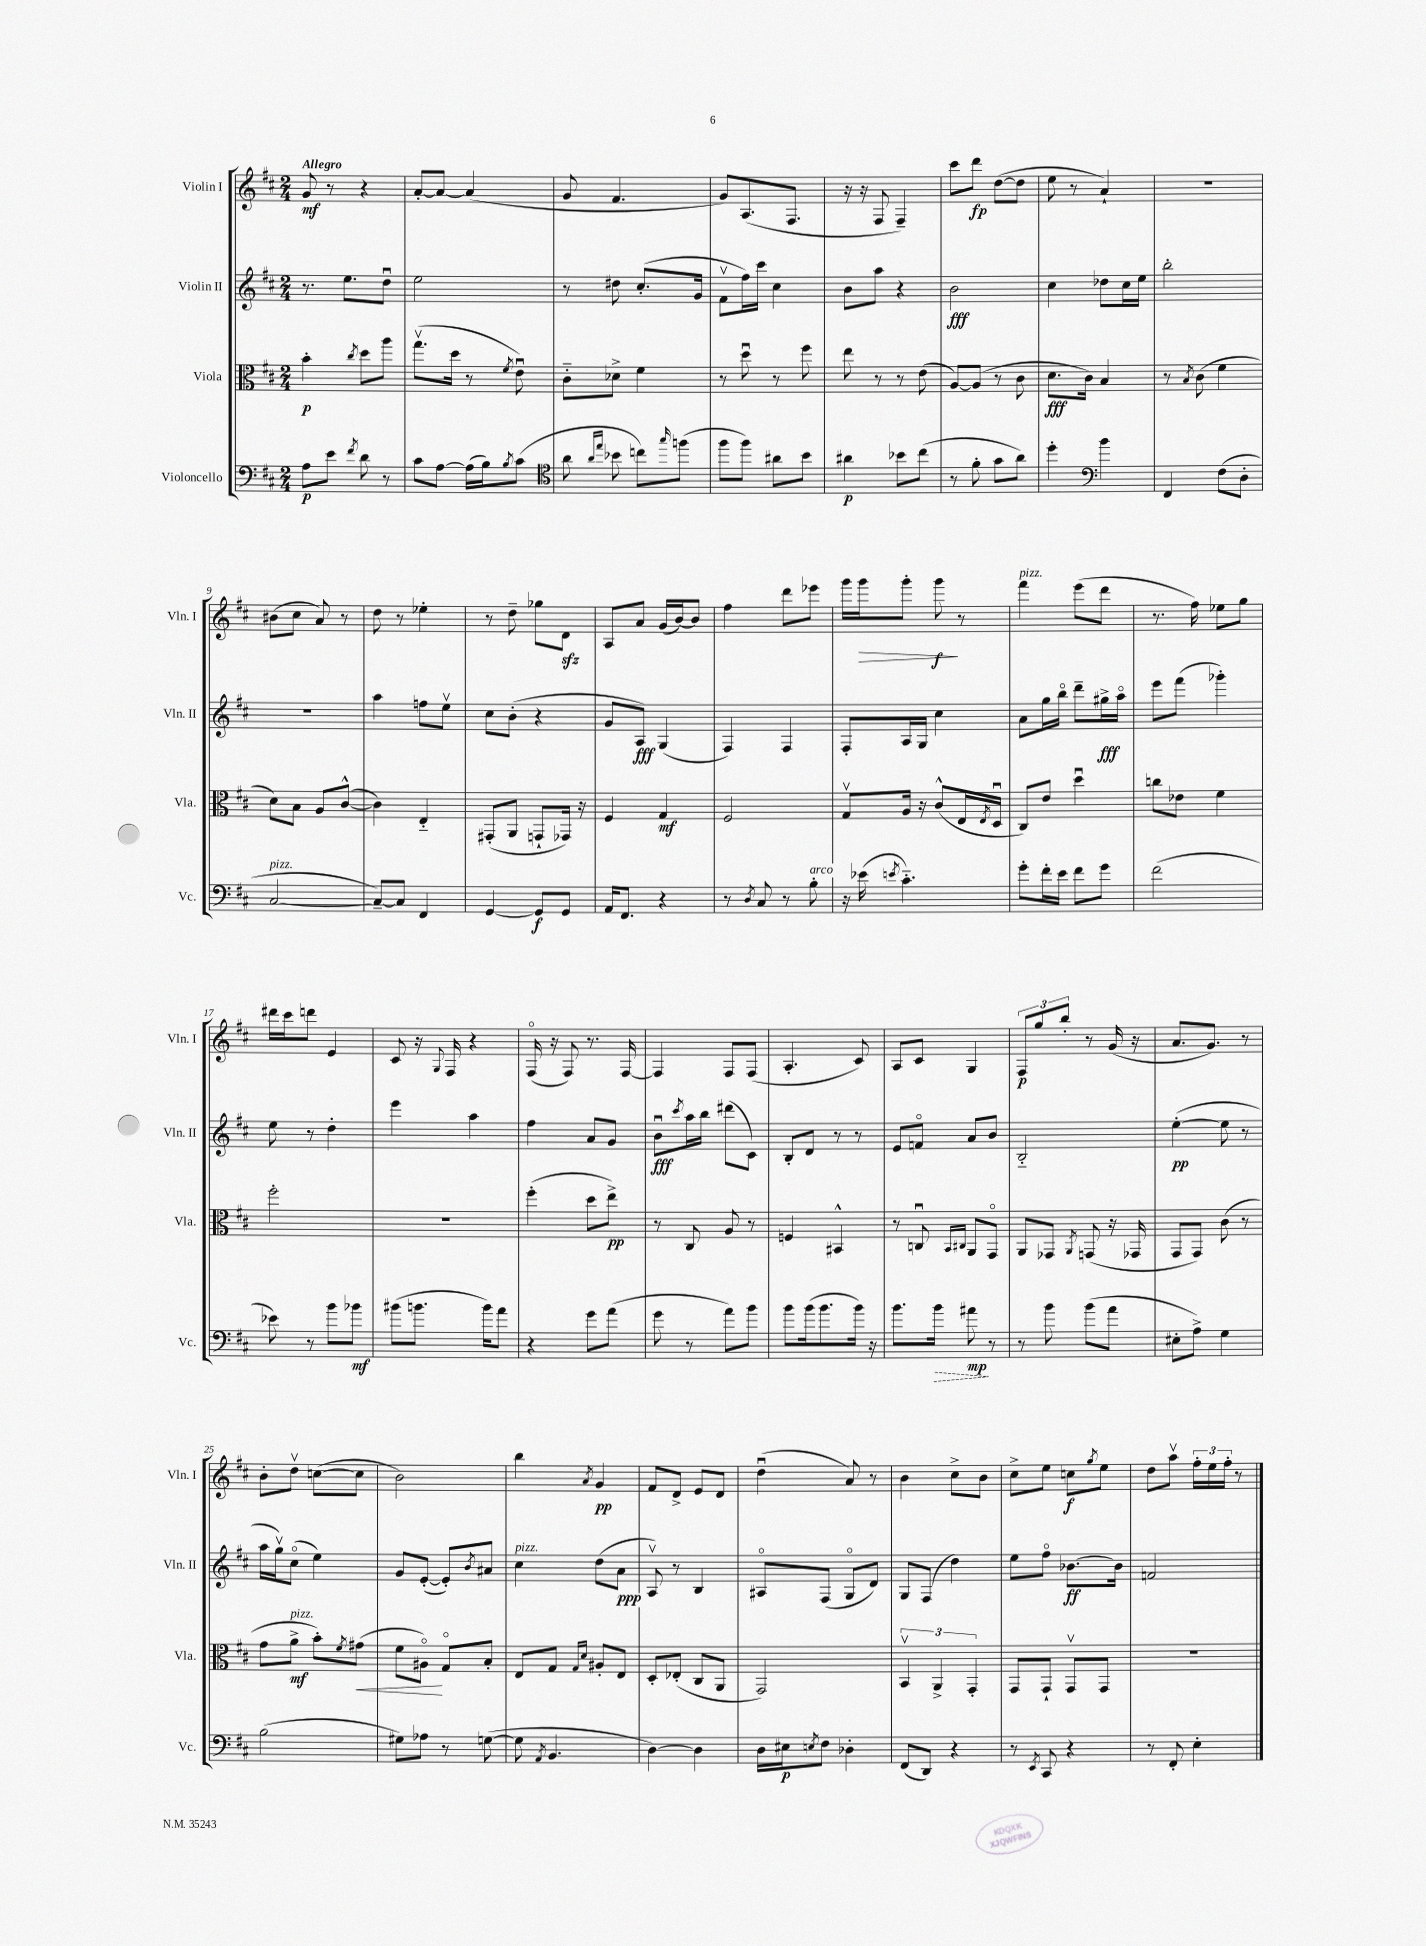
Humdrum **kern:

**kern	**dynam	**kern	**dynam	**kern	**dynam	**kern	**dynam
*part4	*part4	*part3	*part3	*part2	*part2	*part1	*part1
*staff4	*staff4	*staff3	*staff3	*staff2	*staff2	*staff1	*staff1
*I"Violoncello	*	*I"Viola	*	*I"Violin II	*	*I"Violin I	*
*I'Vc.	*	*I'Vla.	*	*I'Vln. II	*	*I'Vln. I	*
*clefF4	*	*clefC3	*	*clefG2	*	*clefG2	*
*k[f#c#]	*	*k[f#c#]	*	*k[f#c#]	*	*k[f#c#]	*
*M2/4	*	*M2/4	*	*M2/4	*	*M2/4	*
=1	=1	=1	=1	=1	=1	=1	=1
!	!	!	!	!	!	!LO:TX:a:B:t=Allegro	!
8A\L	p	4b'\	p	8.r	.	8g/	mf
8e\J	.	.	.	.	.	8r	.
.	.	.	.	8.ee\L	.	.	.
8qf#/	.	8qcc#/	.	.	.	.	.
8d\	.	8dd\L	.	.	.	4r	.
8r	.	8aa\J	.	8ddu\J	.	.	.
=2	=2	=2	=2	=2	=2	=2	=2
8c#\L	.	(8.ggv\L	.	2ee\	.	[8a'/L	.
[8A\J	.	.	.	.	.	8a/J_	.
.	.	16dd\Jk	.	.	.	.	.
(16A\LL]	.	8r	.	.	.	(4a/]	.
16B\J)	.	.	.	.	.	.	.
8qB/	.	8qf#/	.	.	.	.	.
(8c#\J	.	8eu\)	.	.	.	.	.
=3	=3	=3	=3	=3	=3	=3	=3
*clefC4	*	*	*	*	*	*	*
8a\	.	8c#\L	.	8r	.	8g/	.
16qqa/LL	.	.	.	.	.	.	.
16qqee/JJ	.	.	.	.	.	.	.
8b-X\	.	8d-X^\J	.	8dd#X\	.	4.f#/	.
8ccn\L)	.	4f#\	.	(8.cc#'/L	.	.	.
16qqgg/	.	.	.	.	.	.	.
(8ffn\J	.	.	.	.	.	.	.
.	.	.	.	16g/Jk	.	.	.
=4	=4	=4	=4	=4	=4	=4	=4
8ff#\L	.	8r	.	8f#v\L	.	8g/L)	.
8ff#\J)	.	8ddu\	.	16ff#\L)	.	(8.A/	.
.	.	.	.	16ccc#\JJ	.	.	.
8a#X\L	.	8r	.	4cc#\	.	.	.
.	.	.	.	.	.	8.F#/J	.
8b\J	.	8ff#\	.	.	.	.	.
=5	=5	=5	=5	=5	=5	=5	=5
4a#X\	p	8ee\	.	8b\L	.	16r	.
.	.	.	.	.	.	16r	.
.	.	8r	.	8aa\J	.	8F#/	.
8b-X\L	.	8r	.	4r	.	4F#~/)	.
(8cc#\J	.	(8e\	.	.	.	.	.
=6	=6	=6	=6	=6	=6	=6	=6
8r	.	[8A/L)	.	2b\	fff	8ccc#\L	.
8f#'\	.	(8A/J]	.	.	.	8ddd\J	fp
8g\L	.	8r	.	.	.	([8dd\L	.
8a\J)	.	8c#\	.	.	.	8dd\J]	.
=7	=7	=7	=7	=7	=7	=7	=7
4dd'\	.	8.d\L	fff	4cc#\	.	8ee\	.
.	.	.	.	.	.	8r	.
.	.	16c#\Jk)	.	.	.	.	.
*clefF4	*	*	*	*	*	*	*
4b\	.	4B/	.	8dd-X\L	.	4a`/)	.
.	.	.	.	16cc#\L	.	.	.
.	.	.	.	16ee\JJ	.	.	.
=8	=8	=8	=8	=8	=8	=8	=8
4FF#/	.	8r	.	2bb'\	.	2r	.
.	.	8qB/	.	.	.	.	.
.	.	(8c#\	.	.	.	.	.
(8F#\L	.	4f#\	.	.	.	.	.
8D'\J	.	.	.	.	.	.	.
!!LO:LB:g=z
=9	=9	=9	=9	=9	=9	=9	=9
!LO:TX:a:i:t=pizz.	!	!	!	!	!	!	!
[2C#/	.	8d\L)	.	2r	.	(8b#X\L	.
.	.	8B\J	.	.	.	8cc#\J	.
.	.	8A/L	.	.	.	8a/)	.
.	.	([8c#^^/J	.	.	.	8r	.
=10	=10	=10	=10	=10	=10	=10	=10
8C#~/L_)	.	4c#\])	.	4aa\	.	8dd\	.
8C#/J]	.	.	.	.	.	8r	.
4FF#/	.	4E/	.	8ffn\L	.	4ee-X'\	.
.	.	.	.	8eev\J	.	.	.
=11	=11	=11	=11	=11	=11	=11	=11
[4GG/	.	(8GG#X'/L	.	8cc#\L	.	8r	.
.	.	8AA/J	.	(8b'\J	.	8dd~\	.
8GG/L]	f	8GGn`/L	.	4r	.	8gg-X\L	.
8GG/J	.	16GG-X/Jk)	.	.	.	8dzz\J	.
.	.	16r	.	.	.	.	.
=12	=12	=12	=12	=12	=12	=12	=12
16AA/KL	.	4F#/	.	8g/L	.	8A/L	.
8.FF#/J	.	.	.	.	.	.	.
.	.	.	.	8A/J)	fff	8a/J	.
4r	.	4G/	mf	(4G/	.	(16g/LL	.
.	.	.	.	.	.	[16b/J)	.
.	.	.	.	.	.	8b/J]	.
=13	=13	=13	=13	=13	=13	=13	=13
8r	.	2F#/	.	4F#/)	.	4ff#\	.
8qD/	.	.	.	.	.	.	.
8C#/	.	.	.	.	.	.	.
8r	.	.	.	4F#/	.	8ddd\L	.
!LO:TX:a:i:t=arco	!	!	!	!	!	!	!
8B'\	.	.	.	.	.	8eee-X\J	.
=14	=14	=14	=14	=14	=14	=14	=14
16r	.	8Gv/L	.	8F#'/L	.	16ggg\LL	.
!	!	!	!	!	!	!	!LO:HP:b
(16e-X\	.	.	.	.	.	16ggg\J	>
8qen/	.	.	.	.	.	.	.
4.c#\)	.	16A/Jk	.	16A/L	.	8ggg'\J	.
.	.	16r	.	16G/JJ	.	.	.
.	.	(8c#^^/L	.	4cc#\	.	8ggg\	f
.	.	16E/L	.	.	.	8r	]
.	.	8qE/	.	.	.	.	.
.	.	16Du/JJ	.	.	.	.	.
=15	=15	=15	=15	=15	=15	=15	=15
!	!	!	!	!	!	!LO:TX:a:i:t=pizz.	!
8g'\L	.	8C#/L)	.	8a\L	.	4fff#\	.
16f#'\L	.	8e/J	.	16gg\L	.	.	.
16e\JJ	.	.	.	16bb\JJ	.	.	.
8f#\L	.	4ddu\	.	8ddd~\L	.	(8eee\L	.
8g\J	.	.	.	16gg#X^\L	fff	8ddd\J	.
.	.	.	.	16aa\JJ	.	.	.
=16	=16	=16	=16	=16	=16	=16	=16
(2f#\	.	8ccn\L	.	8eee\L	.	8.r	.
.	.	8e-X\J	.	(8fff#\J	.	.	.
.	.	.	.	.	.	16ff#\)	.
.	.	4f#\	.	4ggg-X'\)	.	8ee-X\L	.
.	.	.	.	.	.	8gg\J	.
!!LO:LB:g=z
=17	=17	=17	=17	=17	=17	=17	=17
8e-X\)	.	2ff#'\	.	8ee\	.	16ddd#X\LL	.
.	.	.	.	.	.	16ccc#\J	.
8r	.	.	.	8r	.	8dddn\J	.
8b\L	.	.	.	4dd'\	.	4e/	.
8b-X\J	mf	.	.	.	.	.	.
=18	=18	=18	=18	=18	=18	=18	=18
(8b#X\L	.	2r	.	4eee\	.	8c#/	.
8.bn\J	.	.	.	.	.	16r	.
.	.	.	.	.	.	8qqG/	.
.	.	.	.	.	.	16F#/	.
.	.	.	.	4aa\	.	4r	.
16b\KL)	.	.	.	.	.	.	.
8a\J	.	.	.	.	.	.	.
=19	=19	=19	=19	=19	=19	=19	=19
4r	.	(4ff#'\	.	4ff#\	.	(16F#/	.
.	.	.	.	.	.	16r	.
.	.	.	.	.	.	8F#/)	.
8g\L	.	8dd\L	.	8a/L	.	8.r	.
(8a\J	.	8ee^\J)	pp	8g/J	.	.	.
.	.	.	.	.	.	[16F#/	.
=20	=20	=20	=20	=20	=20	=20	=20
8g\	.	8r	.	8bu\L	fff	4F#/]	.
.	.	.	.	8qccc#/	.	.	.
8r	.	8C#/	.	16aa\L	.	.	.
.	.	.	.	16bb\JJ	.	.	.
8a\L)	.	8A/	.	(8ddd#X\L	.	8F#/L	.
8b\J	.	8r	.	8c#\J)	.	(8F#/J	.
=21	=21	=21	=21	=21	=21	=21	=21
8b\L	.	4Fn/	.	8B'/L	.	4.A'/	.
(16b\k	.	.	.	8d/J	.	.	.
8.b\	.	.	.	.	.	.	.
.	.	4BB#X^^/	.	8r	.	.	.
16b\Jk)	.	.	.	8r	.	8c#/)	.
16r	.	.	.	.	.	.	.
=22	=22	=22	=22	=22	=22	=22	=22
8.b\L	.	8r	.	8e/L	.	8A/L	.
.	.	8Cnu/	.	8fn/J	.	8c#/J	.
!	!LO:HP:b	!	!	!	!	!	!
16b\Jk	>	.	.	.	.	.	.
.	.	16qqBB/LL	.	.	.	.	.
.	.	16qqC#X/JJ	.	.	.	.	.
8a#X\	mp	8AA/L	.	8a/L	.	4G/	.
8r	]	8GG/J	.	8b/J	.	.	.
=23	=23	=23	=23	=23	=23	=23	=23
8r	.	8AA/L	.	2B/	.	12F#/L	p
.	.	.	.	.	.	12gg/	.
8b\	.	8GG-X/J	.	.	.	.	.
.	.	.	.	.	.	12bb'/J	.
.	.	8qAA/	.	.	.	.	.
(8b\L	.	(8GGn/	.	.	.	8r	.
8a\J	.	16r	.	.	.	(16g/	.
.	.	16GG-X/	.	.	.	16r	.
=24	=24	=24	=24	=24	=24	=24	=24
8E#X'\L	.	8GG/L	.	([4ee'\	pp	8.a/L	.
8A^\J)	.	8GG/J)	.	.	.	.	.
.	.	.	.	.	.	8.g/J)	.
4G\	.	(8c#\	.	8ee\]	.	.	.
.	.	8r	.	8r	.	8r	.
!!LO:LB:g=z
=25	=25	=25	=25	=25	=25	=25	=25
(2B\	.	8g\L	.	16aa\LL	.	8b'\L	.
.	.	.	.	16ggv\J)	.	.	.
!	!	!LO:TX:a:i:t=pizz.	!	!	!	!	!
.	.	8a^\J	mf	(8cc#\J	.	8ddv\J	.
.	.	8b'\L)	.	4ee\)	.	([8ccn\L	.
.	.	8qf#/	.	.	.	.	.
!	!	!	!LO:HP:b	!	!	!	!
.	.	(8g#X\J	<	.	.	8cc\J]	.
=26	=26	=26	=26	=26	=26	=26	=26
8G#X\L)	.	8f#\L	.	8g/L	.	2b\)	.
8A-X\J	.	8A#X\J)	.	([8e'/J	.	.	.
8r	.	8G/L	[	8e'/L])	.	.	.
.	.	.	.	8qb/	.	.	.
([8Gn\	.	8B'/J	.	8a#X/J	.	.	.
=27	=27	=27	=27	=27	=27	=27	=27
!	!	!	!	!LO:TX:a:i:t=pizz.	!	!	!
8G\]	.	8E/L	.	4cc#\	.	4bb\	.
8qAA/	.	.	.	.	.	.	.
4.BB/	.	8G/J	.	.	.	.	.
.	.	16qqG/LL	.	.	.	.	.
.	.	16qqd/JJ	.	.	.	8qa/	.
.	.	8A#X'/L	.	(8dd\L	.	4g/	pp
.	.	8E/J	.	8a\J	ppp	.	.
=28	=28	=28	=28	=28	=28	=28	=28
[4D\)	.	8D'/L	.	8Av/)	.	8f#/L	.
.	.	(8E-X'/J	.	8r	.	8d^/J	.
4D\]	.	8C#/L	.	4B/	.	8e/L	.
.	.	8AA/J	.	.	.	8d/J	.
=29	=29	=29	=29	=29	=29	=29	=29
16D\LL	.	2GG/)	.	8A#X/L	.	(4ddu\	.
16E#X\J	p	.	.	.	.	.	.
8qEn/	.	.	.	.	.	.	.
8F#\J	.	.	.	(8F#/J	.	.	.
4D-X'\	.	.	.	8G/L	.	8a/)	.
.	.	.	.	8d/J)	.	8r	.
=30	=30	=30	=30	=30	=30	=30	=30
(8FF#/L	.	6BBv/	.	8G/L	.	4b\	.
8DD/J)	.	.	.	(8F#/J	.	.	.
.	.	6AA^/	.	.	.	.	.
4r	.	.	.	4dd\)	.	8cc#^\L	.
.	.	6GG'/	.	.	.	.	.
.	.	.	.	.	.	8b\J	.
=31	=31	=31	=31	=31	=31	=31	=31
8r	.	8GG/L	.	8ee\L	.	8cc#^\L	.
8qEE/	.	.	.	.	.	.	.
8CC#/	.	8GG`/J	.	8ff#\J	.	8ee\J	.
4r	.	8GGv/L	.	[8.b-X\L	ff	8ccn\L	f
.	.	.	.	.	.	8qgg/	.
.	.	8GG/J	.	.	.	8ee\J	.
.	.	.	.	16b-\Jk]	.	.	.
=32	=32	=32	=32	=32	=32	=32	=32
8r	.	2r	.	2fn/	.	8dd\L	.
8FF#'/	.	.	.	.	.	8aav\J	.
4E'\	.	.	.	.	.	24ff#'\LL	.
.	.	.	.	.	.	24ee\	.
.	.	.	.	.	.	24ff#'\JJ	.
.	.	.	.	.	.	8r	.
==	==	==	==	==	==	==	==
*-	*-	*-	*-	*-	*-	*-	*-
